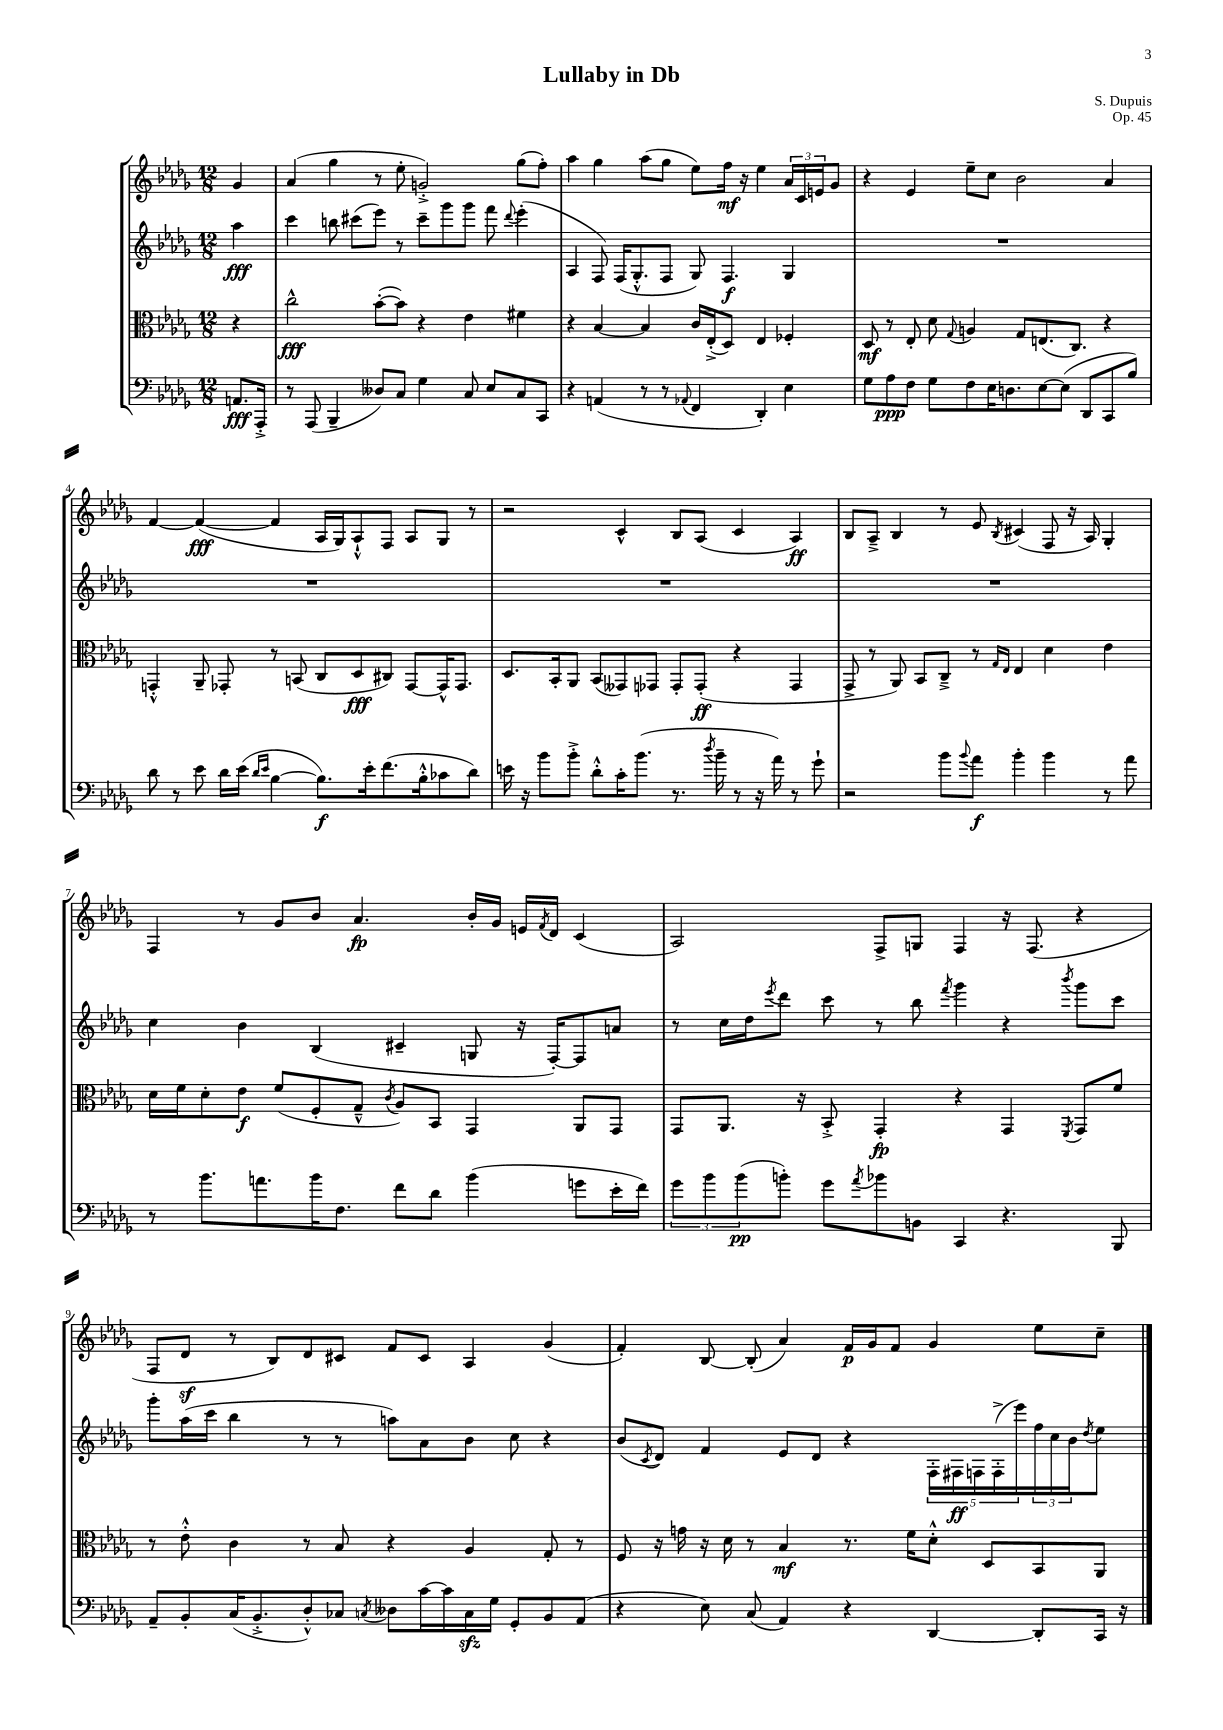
\header { title = "Lullaby in Db" composer = "S. Dupuis" opus = "Op. 45" }
<<
\new StaffGroup <<
\new Staff = "s0" {
    \clef treble \key des \major \numericTimeSignature \time 12/8 \partial 4
    ges'4 |
    aes'4( ges''4 r8 ees''8-. g'2-.->) ges''8( f''8-.) |
    aes''4 ges''4 aes''8( ges''8 ees''8) f''16\mf r16 ees''4 \tuplet 3/2 { aes'16 c'16 e'16 } ges'8 |
    r4 ees'4 ees''8-- c''8 bes'2 aes'4 |
    f'4~ f'4~\fff( f'4 aes16 ges16) aes8-!-^ f8 aes8 ges8 r8 |
    r2 c'4-^ bes8 aes8( c'4 aes4\ff) |
    bes8 aes8---> bes4 r8 ees'8 \acciaccatura { bes8 } cis'4( f8 r16 aes16) ges4-. |
    f4 r8 ges'8 bes'8 aes'4.\fp bes'16-. ges'16 e'16 \acciaccatura { f'8 } des'16 c'4( |
    aes2) f8-> g8 f4 r16 f8.( r4 |
    f8 des'8\sf r8 bes8) des'8 cis'8 f'8 cis'8 aes4 ges'4( |
    f'4-.) bes8~ bes8-.( aes'4) f'16\p ges'16 f'8 ges'4 ees''8 c''8-- \bar "|." |
}
\new Staff = "s1" {
    \clef treble \key des \major \numericTimeSignature \time 12/8 \partial 4
    aes''4\fff |
    c'''4 b''8 cis'''8( ees'''8) r8 cis'''8-- ges'''8 ges'''8 f'''8 \appoggiatura { des'''8 } ees'''4-.( |
    aes4 f8) f16( ges8.-.-^ f8 ges8) f4.\f ges4 |
    R1. |
    R1. |
    R1. |
    R1. |
    c''4 bes'4 bes4( cis'4-- g8 r16 f16~-.) f8 a'8 |
    r8 c''16 des''16 \acciaccatura { ees'''8 } des'''8 c'''8 r8 bes''8 \acciaccatura { f'''8 } ges'''4 r4 \acciaccatura { bes'''8 } ges'''8 c'''8 |
    ges'''8-. aes''16( c'''16 bes''4 r8 r8 a''8) aes'8 bes'8 c''8 r4 |
    bes'8( \acciaccatura { c'8 } des'8) f'4 ees'8 des'8 r4 \tuplet 5/4 { f16-. fis16\ff f16 f16-.->( ees'''16) } \tuplet 3/2 { f''16 c''16 bes'16 } \acciaccatura { des''8 } ees''8 \bar "|." |
}
\new Staff = "s2" {
    \clef alto \key des \major \numericTimeSignature \time 12/8 \partial 4
    r4 |
    c''2-^\fff bes'8~-.( bes'8) r4 ees'4 fis'4 |
    r4 bes4~ bes4 c'16 ees16-.->( des8) ees4 fes4-. |
    des8\mf r8 ees8-. des'8 \appoggiatura { ges8 } a4 ges8 e8.( c8.) r4 |
    g,4-.-^ aes,8-- ges,8-. r8 b,8( c8 des8\fff cis8) ges,8~ ges,16-^ ges,8. |
    des8. bes,16-. aes,8 bes,8( geses,8) ges,8 ges,8-. ges,8-.\ff( r4 ges,4 |
    ges,8-> r8 aes,8) bes,8 c8---> r8 \grace { ges16 ees16 } ees4 des'4 ees'4 |
    des'16 f'16 des'8-. ees'8\f f'8( f8-. ges8---^ \acciaccatura { c'8 } aes8) bes,8 ges,4 aes,8 ges,8 |
    ges,8 aes,8. r16 bes,8-.-> ges,4-.\fp r4 ges,4 \acciaccatura { f,8 } ges,8 f'8 |
    r8 ees'8-.-^ c'4 r8 bes8 r4 aes4 ges8-. r8 |
    f8 r16 g'16 r16 des'16 r8 bes4\mf r8. f'16 des'8-.-^ des8 bes,8 aes,8 \bar "|." |
}
\new Staff = "s3" {
    \clef bass \key des \major \numericTimeSignature \time 12/8 \partial 4
    a,8.\fff aes,,16-.-> |
    r8 aes,,8( bes,,4-- deses8) c8 ges4 c8 ees8 c8 c,8 |
    r4 a,4( r8 r8 \appoggiatura { aes,8 } f,4 des,4-.) ees4 |
    ges8 aes8\ppp f8 ges8 f8 ees16 d8. ees8~ ees8( des,8 c,8 bes8) |
    des'8 r8 ees'8 des'16 ees'16( \grace { des'16 ees'16 } bes4~ bes8.\f) ees'16-. f'8.( bes16-.-^ ces'8 des'8) |
    e'16 r16 bes'8 bes'8-.-> des'8-.-^ c'16-. bes'8.( r8. \acciaccatura { des''8 } bes'16-- r8 r16 aes'16) r8 ges'8-! |
    r2 bes'8 \appoggiatura { bes'8 } aes'8\f bes'4-. bes'4 r8 aes'8 |
    r8 bes'8. a'8. bes'16 f8. f'8 des'8 bes'4( g'8 ees'16-. f'16) |
    \tuplet 3/2 { ges'8 bes'8 bes'8\pp( } b'8-.) ges'8 \acciaccatura { aes'8 } bes'8 b,8 c,4 r4. bes,,8 |
    aes,8-- bes,8-. c16( bes,8.-.-> des8-.-^) ces8 \acciaccatura { c8 } deses8 c'16~ c'16 c16\sfz ges16 ges,8-. bes,8 aes,8( |
    r4 ees8) c8( aes,4) r4 des,4~ des,8-. c,16 r16 \bar "|." |
}
>>
>>
